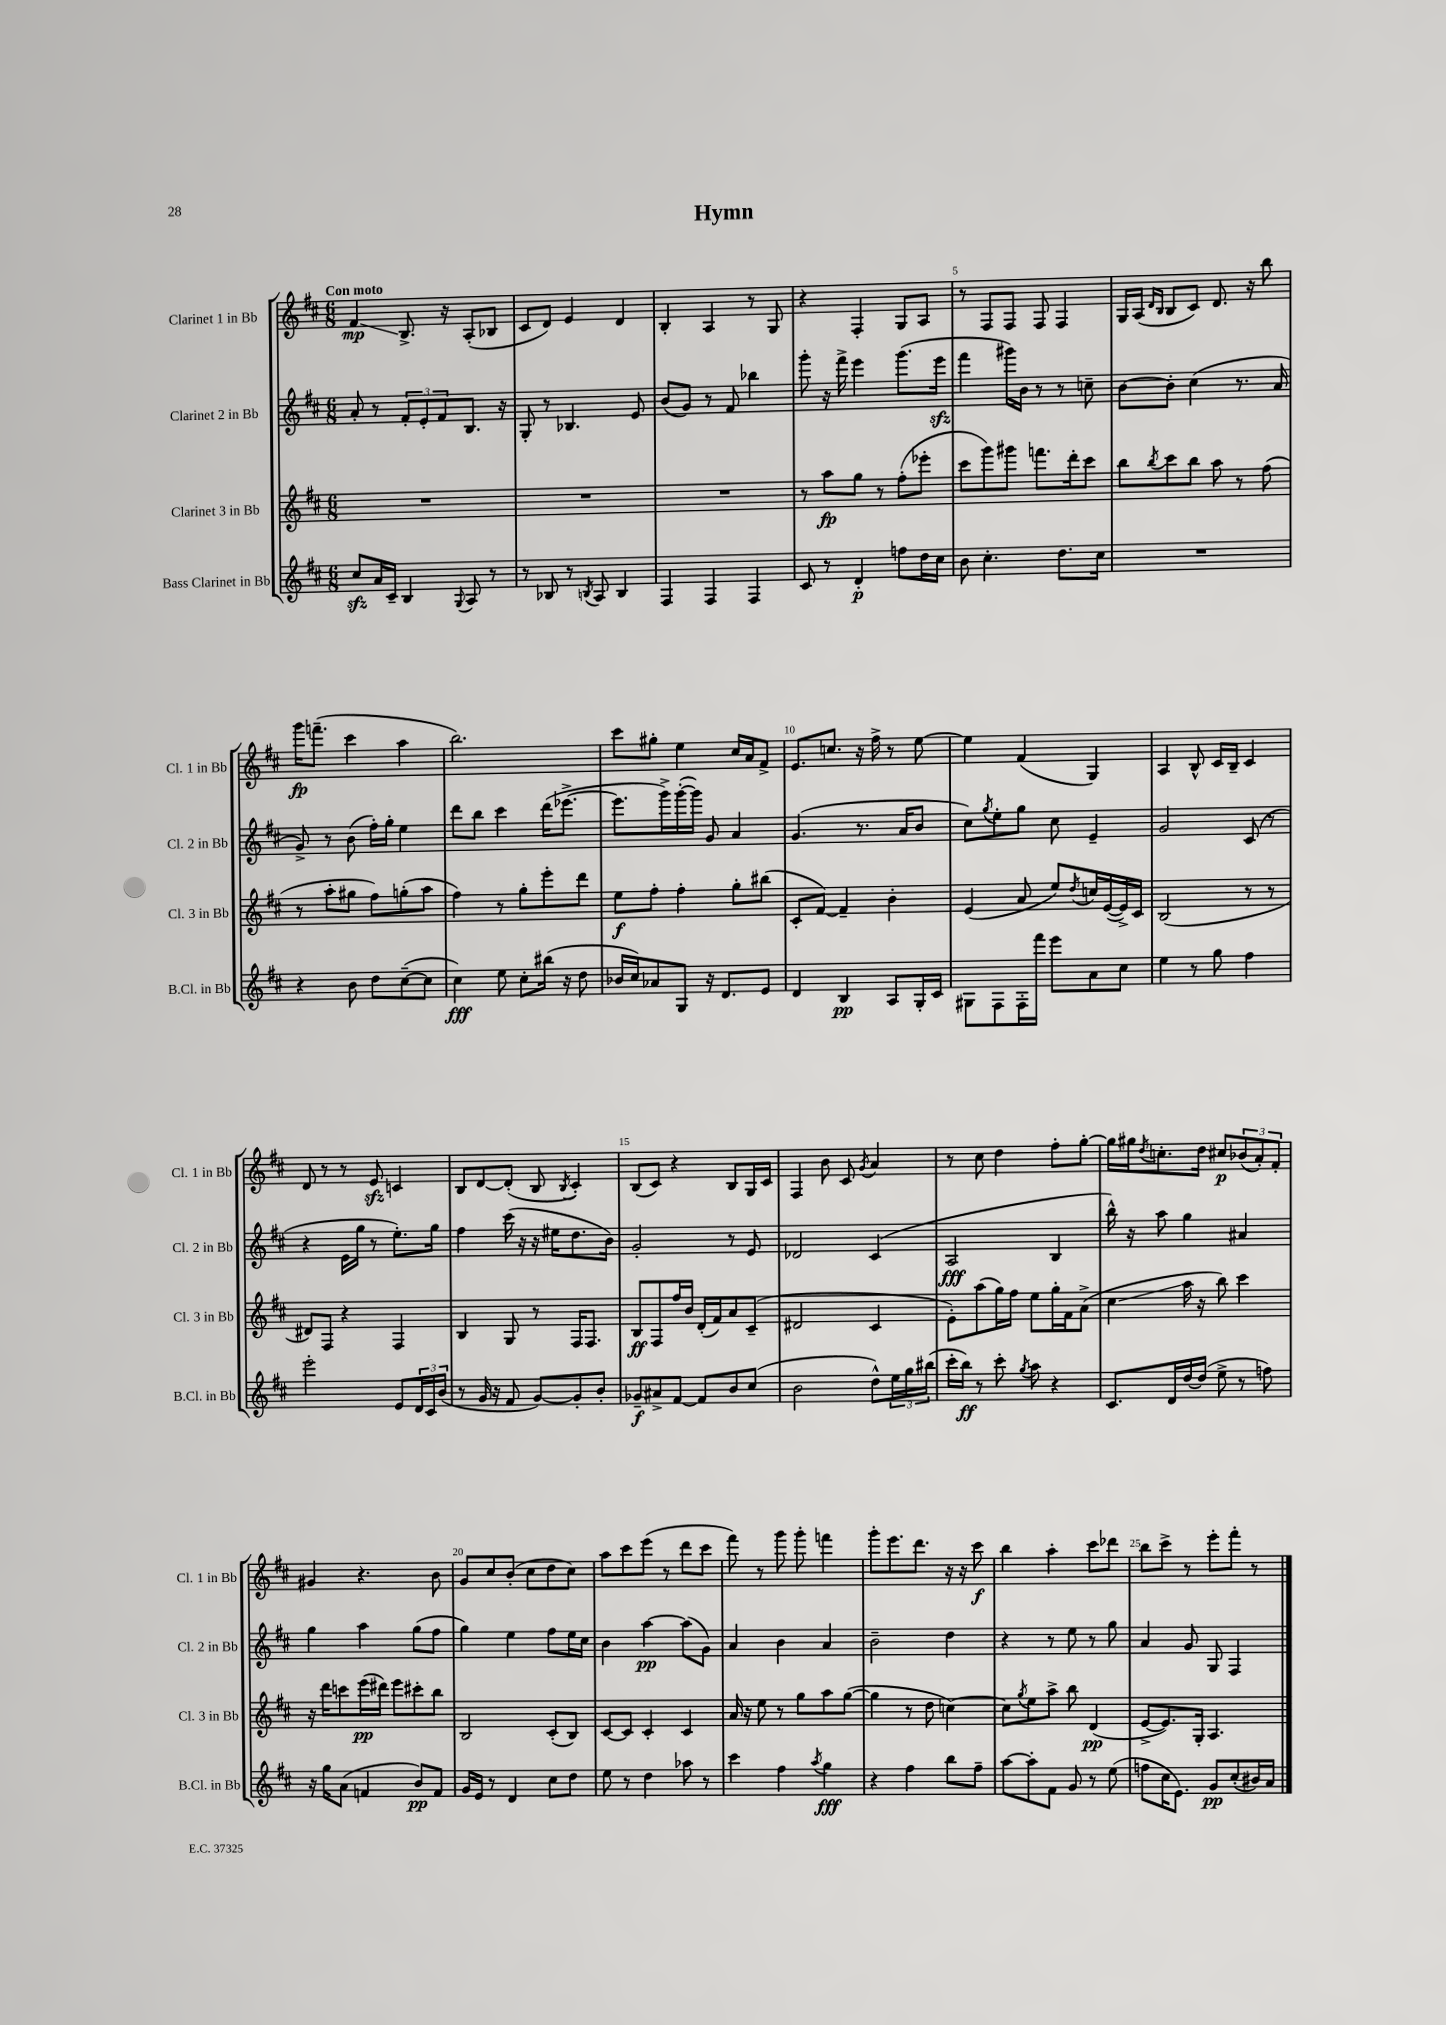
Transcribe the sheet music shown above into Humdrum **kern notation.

**kern	**kern	**kern	**kern
*staff4	*staff3	*staff2	*staff1
*clefG2	*clefG2	*clefG2	*clefG2
*k[f#c#]	*k[f#c#]	*k[f#c#]	*k[f#c#]
*M6/8	*M6/8	*M6/8	*M6/8
8cc#	2.r	8a'	4f#
16a	.	8r	.
16c#~	.	.	.
4B	.	12f#'	8.B^
.	.	12e'	.
.	.	12f#	.
.	.	.	16r
8qqG	.	.	.
8A	.	8.B	(8A'
8r	.	.	8B-
.	.	16r	.
=	=	=	=
8r	2.r	8G'	8c#
8B-	.	8r	8d)
8r	.	4.B-	4e
8qB	.	.	.
8A	.	.	.
4B	.	.	4d
.	.	8e	.
=	=	=	=
4F#	2.r	(8b	4B'
.	.	8g)	.
4F#	.	8r	4A
.	.	8f#	.
4F#	.	4bb-	8r
.	.	.	8G
=	=	=	=
8c#	8r	8ggg'	4r
8r	8aa	16r	.
.	.	16fff#^	.
4d'	8gg	4eee	4F#'
.	8r	.	.
8ff	(8ff#'	(8.ggg	8G
16dd	8eee-'	.	8A
16cc#	.	16eee	.
=	=	=	=
8b	8ccc#	4fff#	8r
4.cc#'	8ggg)	.	8F#
.	8ggg#	16ggg#)	8F#
.	.	16b	.
.	8.fff	8r	8F#
8.dd	.	8r	4F#
.	16ddd'	.	.
.	8ccc#	8cc~	.
16cc#	.	.	.
=	=	=	=
2.r	8bb	[8b	16G
.	.	.	(16A
.	.	.	16qqd
.	8qbb	.	16qqB
.	8ccc#	8b']	8B
.	8bb	(4cc#	8c#)
.	8aa	.	8.d
.	8r	8.r	.
.	.	.	16r
.	(8ff#	.	8bb
.	.	16a	.
=	=	=	=
4r	8r	8g^)	16ggg
.	.	.	(8.fff~
.	8aa'	8r	.
8b	8gg#	(8b	4ccc#
8dd	8ff#)	16ff#')	.
.	.	16gg'	.
([8cc#~	(8gg'	4ee	4aa
8cc#]	8aa	.	.
=	=	=	=
4cc#)	4ff#)	8ddd	2.bb)
.	.	8bb	.
8ee	8r	4ccc#	.
8cc#'	8gg'	.	.
(16bb#	8eee'	(16ddd	.
16r	.	[8.eee-^	.
8dd	8ddd	.	.
=	=	=	=
16b-	8ee	8.eee-]	8ccc#
16cc#)	.	.	.
8a-	8ff#'	.	8gg#'
.	.	16ggg^)	.
8G	4ff#'	([16ggg'	4ee
.	.	16ggg])	.
16r	.	8g	.
8.d	.	.	.
.	8gg'	4a	16cc#
.	.	.	16a
8e	(8bb#	.	8f#^
=	=	=	=
4d	8c#'	(4.g	8.e
.	[8f#)	.	.
.	.	.	8.cc
4B	4f#~]	.	.
.	.	8.r	16r
.	.	.	16ff#^
8A	4b'	.	8r
.	.	16a	.
16G'	.	8b	[8ee
16c#	.	.	.
=	=	=	=
8G#	(4e	8cc#)	4ee]
.	.	8qgg	.
8F#	.	8ee'	.
16F#'	8a	8gg	(4f#
16fff#	.	.	.
8eee	8ee)	8cc#	.
.	8qdd	.	.
8a	16cc	4e~	4G)
.	([16e	.	.
8cc#	16e^])	.	.
.	16c#	.	.
=	=	=	=
4ee	(2B	2g	4A
8r	.	.	8B^^
8gg	.	.	16c#
.	.	.	16B~
4ff#	8r	(8c#	4c#
.	8r	8r	.
=	=	=	=
2eee'	8d#)	4r	8d
.	8F#	.	8r
.	4r	16e	8r
.	.	16gg	.
.	.	8r	8e
8e	4F#	8.ee')	4c
24d	.	.	.
24c#	.	.	.
.	.	16gg	.
(24b	.	.	.
=	=	=	=
8r	4B	4ff#	8B
16g	.	.	[8d
16r	.	.	.
8f#	8G	(16ccc#	(8d']
.	.	16r	.
[8g)	8r	16r	8B
.	.	16ee#	.
.	.	.	8qB
8g']	16F#	8.dd	4c#')
.	8.F#	.	.
8b'	.	.	.
.	.	16b)	.
=	=	=	=
8g-~	8B	2g'	(8B
8a#^	8F#	.	8c#)
[8f#	16ff#	.	4r
.	16b	.	.
8f#]	(16d'	.	.
.	16f#)	.	.
8b	8a	8r	8B
(8cc#	(8c#~	8e	16G
.	.	.	16c#
=	=	=	=
2b	2d#	2d-	4F#
.	.	.	8b
.	.	.	8c#
.	.	.	8qg
8dd^^)	4c#	(4c#	4a
24ee	.	.	.
24gg	.	.	.
(24bb#	.	.	.
=	=	=	=
16ccc#'	8e')	2A	8r
16bb)	.	.	.
8r	(8aa	.	8cc#
8ccc#'	16gg)	.	4dd
.	16ff#	.	.
8qgg	.	.	.
8aa	8ee	.	.
4r	16gg'	4B	8ff#'
.	16f#	.	.
.	(8a^	.	[8gg'
=	=	=	=
8.c#	4cc#	16bb^^)	16gg]
.	.	16r	16gg#
.	.	.	8qdd
.	.	8aa	8.cc'
16d	.	.	.
[16dd	16aa	4gg	.
(16dd]	16r	.	16dd
8ee^	8bb)	.	8cc#
8r	4ccc#	4a#	(12b-
.	.	.	12a')
8ff)	.	.	.
.	.	.	12f#'
=	=	=	=
16r	16r	4gg	4g#
16gg	16ddd	.	.
(8a	8ccc	.	.
4f	(16eee	4aa	4.r
.	16ddd#)	.	.
.	8eee	.	.
8b)	8ccc#'	(8gg	.
8f	8bb	8ff#	8b
=	=	=	=
16g	2B	4gg)	8g
16e	.	.	.
8r	.	.	8cc#
4d	.	4ee	(8b'
.	.	.	8cc#
8cc#	(8c#'	8ff#	8dd
8dd	8B)	16ee	8cc#)
.	.	16cc#	.
=	=	=	=
8ee	[8c#	4b	8aa
8r	8c#]	.	8ccc#
4dd	4c#'	[4aa	(8eee
.	.	.	8r
8aa-	4c#	(8aa]	8ddd
8r	.	8g)	8ccc#
=	=	=	=
4ccc#	16a	4a	8fff#)
.	16r	.	.
.	8ee	.	8r
4ff#	8r	4b	8ggg
.	8gg	.	8ggg'
8qaa	.	.	.
4gg	8aa	4a	4fff
.	([8gg	.	.
=	=	=	=
4r	4gg]	2b~	8ggg'
.	.	.	8.eee
4ff#	8r	.	.
.	.	.	8.ddd
.	8dd	.	.
8bb	[4cc)	4dd	16r
.	.	.	16r
8ff#~	.	.	8ccc#
=	=	=	=
[8aa	8cc]	4r	4bb
.	8qgg	.	.
8aa']	8ee	.	.
8f#	8aa^	8r	4aa'
8g	8bb	8ee	.
8r	(4d	8r	8ccc#
(8ee	.	8gg	8ddd-
=	=	=	=
8ff	[8e^	4a	8bb
16cc#	8.e])	.	8ccc#^
8.e)	.	.	.
.	.	8g	8r
.	16G'	.	.
8g	4.A	8G	8eee'
(8cc#'	.	4F#	8fff#'
16b#)	.	.	8r
16a	.	.	.
==	==	==	==
*-	*-	*-	*-
